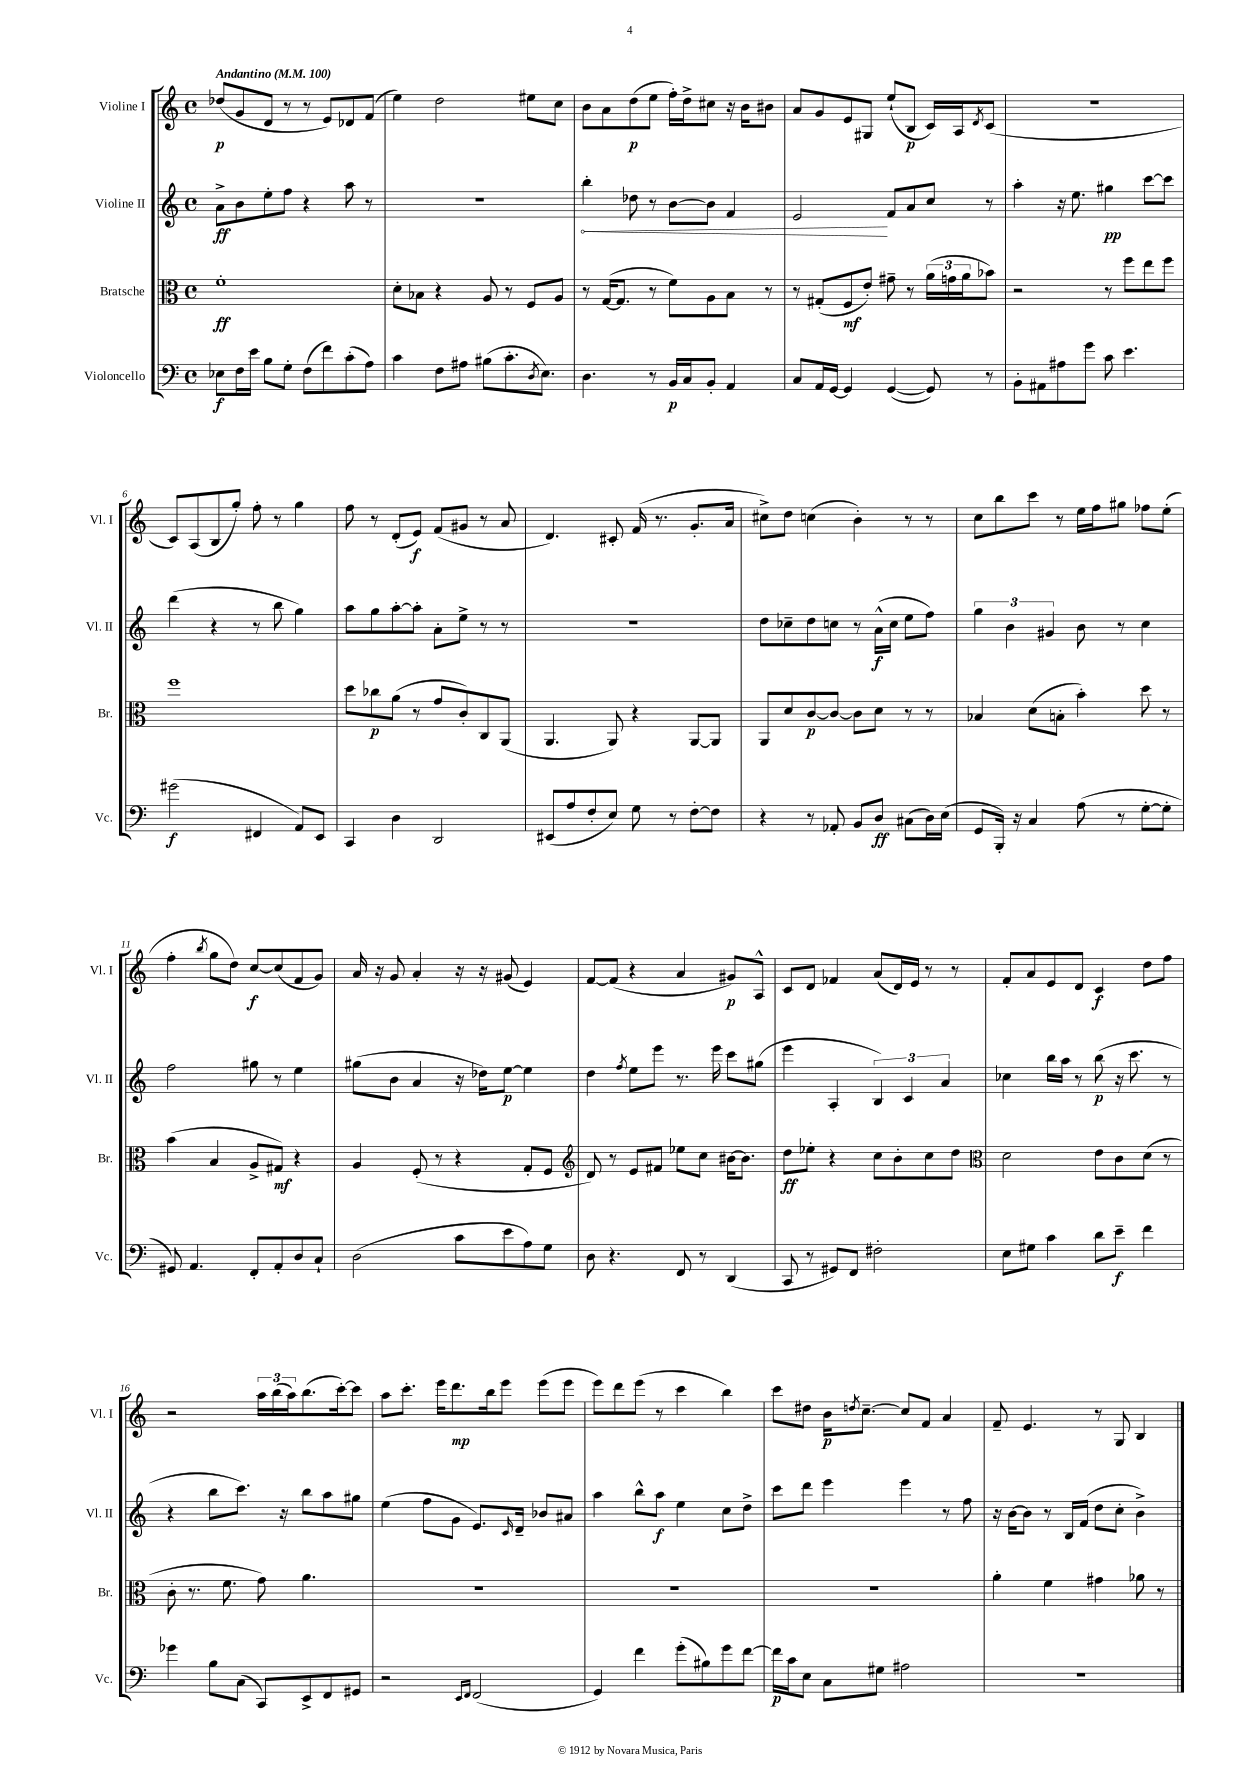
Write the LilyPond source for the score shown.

<<
\new StaffGroup <<
\new Staff = "s0" \with { instrumentName = "Violine I" shortInstrumentName = "Vl. I" } {
    \clef treble \key c \major \defaultTimeSignature \time 4/4 \tempo "Andantino" 4 = 100
    des''8\p( g'8 d'8 r8 r8 e'8) des'8 f'8( |
    e''4) d''2 eis''8 c''8 |
    b'8 a'8 d''8\p( e''8 f''16-.) d''16-> cis''8 r16 b'16 bis'8 |
    a'8 g'8 e'8 gis8 e''8-!( b8\p c'16) a16 \acciaccatura { d'8 } c'8( |
    R1 |
    c'8) a8( b8 g''8-.) f''8-. r8 g''4 |
    f''8 r8 d'8-.( e'8\f) f'8( gis'8 r8 a'8 |
    d'4.) cis'8-. f'16( r8. g'8.-. a'16 |
    cis''8->) d''8 c''4( b'4-.) r8 r8 |
    c''8 b''8 c'''8 r8 e''16 f''16 gis''8 fes''8 e''8-.( |
    f''4-. \acciaccatura { b''8 } g''8 d''8) c''8~\f c''8( f'8 g'8) |
    a'16 r16 g'8 a'4-. r16 r16 gis'8( e'4) |
    f'8~ f'8( r4 a'4 gis'8\p) a8-^ |
    c'8 d'8 fes'4 a'8( d'16) e'16 r8 r8 |
    f'8-. a'8 e'8 d'8 c'4\f d''8 f''8 |
    r2 \tuplet 3/2 { a''16 b''16( a''16) } b''8.( c'''16~-.) c'''8 |
    a''8 c'''8.-. e'''16 d'''8.\mp b''16 e'''8 e'''8( e'''8 |
    e'''8) d'''8 e'''8( r8 c'''4 b''4) |
    c'''8 dis''8 b'16\p \acciaccatura { d''8 } c''8.~-- c''8 f'8 a'4 |
    f'8-- e'4. r8 g8 b4 \bar "|." |
}
\new Staff = "s1" \with { instrumentName = "Violine II" shortInstrumentName = "Vl. II" } {
    \clef treble \key c \major \defaultTimeSignature \time 4/4
    a'8->\ff b'8 e''8-. f''8 r4 a''8 r8 |
    R1 |
    \once \override Hairpin.circled-tip = ##t b''4-.\< des''8 r8 b'8~ b'8 f'4 |
    e'2\! f'8 a'8 c''8 r8 |
    a''4-. r16 e''8. gis''4\pp c'''8~ c'''8 |
    d'''4( r4 r8 b''8 g''4) |
    a''8 g''8 a''8~-. a''8-. a'8-. e''8-> r8 r8 |
    r1 |
    d''8 ces''8-- d''8 c''8 r8 a'16-^\f( c''16 e''8 f''8) |
    \tuplet 3/2 { g''4 b'4 gis'4 } b'8 r8 c''4 |
    f''2 gis''8 r8 e''4 |
    gis''8( b'8 a'4 r16 des''16) e''8~\p e''4 |
    d''4 \acciaccatura { f''8 } e''8 e'''8 r8. e'''16 c'''8 gis''8( |
    e'''4 a4-. \tuplet 3/2 { b4) c'4 a'4 } |
    ces''4 b''16 a''16 r8 b''8\p( r16 c'''8. r8 |
    r4 b''8 c'''8.) r16 b''8 a''8 gis''8 |
    e''4( f''8 g'8 e'8.) \grace { c'16 } d'16-- bes'8 ais'8 |
    a''4 b''8-^ a''8\f e''4 c''8 d''8-> |
    c'''8 d'''8 e'''4 e'''4 r8 f''8 |
    r16 b'16~ b'8 r8 b16 f'16( d''8 c''8-. b'4->) \bar "|." |
}
\new Staff = "s2" \with { instrumentName = "Bratsche" shortInstrumentName = "Br." } {
    \clef alto \key c \major \defaultTimeSignature \time 4/4
    f'1-.\ff |
    d'8-. bes8 r4 a8 r8 f8 a8 |
    r8 g16~( g8. r8 f'8) a8 b8 r8 |
    r8 gis8-.( f8\mf e'8-.) gis'8-- r8 \tuplet 3/2 { a'16( g'16 a'16 } bes'8) |
    r2 r8 f''8 e''8 f''8 |
    f''1 |
    d''8 ces''8\p a'8( r8 g'8 c'8-.) c8 a,8( |
    a,4. a,8) r4 a,8~ a,8 |
    a,8 d'8 c'8~\p c'8~ c'8 d'8 r8 r8 |
    bes4 d'8( b8-. b'4-.) d''8 r8 |
    b'4( b4 a8-> gis8\mf) r4 |
    a4 f8-.( r8 r4 g8-. f8 |
    \clef treble d'8) r8 e'8 fis'8 ees''8 c''8 bis'16~ bis'8. |
    d''8\ff ees''8-. r4 c''8 b'8-. c''8 d''8 |
    \clef alto d'2 e'8 c'8 d'8( r8 |
    c'8-. r8. f'8. g'8) a'4. |
    R1 |
    R1 |
    R1 |
    a'4-. f'4 gis'4 aes'8 r8 \bar "|." |
}
\new Staff = "s3" \with { instrumentName = "Violoncello" shortInstrumentName = "Vc." } {
    \clef bass \key c \major \defaultTimeSignature \time 4/4
    ees8\f f16 e'16 b8 g8-. f8( f'8) c'8-.( a8) |
    c'4 f8 ais8 bis8( c'8.-. \acciaccatura { d8 } e8.) |
    d4. r8 b,16\p c16 b,8-. a,4 |
    c8 a,16 g,16~ g,4 g,4~( g,8) r8 |
    b,8-. ais,8 ais8 g'8 c'8 e'4. |
    gis'2\f( fis,4 a,8) e,8 |
    c,4 d4 d,2 |
    eis,8( a8 f8-. e8) g8 r8 f8~-. f8 |
    r4 r8 aes,8-. b,8 d8\ff cis8( d16) e16( |
    g,8 b,,16-.) r16 c4 a8( r8 g8~-. g8-. |
    gis,8) a,4. f,8-. a,8-. d8 c8-! |
    d2( c'8 e'8 a8) g8 |
    d8 r4. f,8 r8 d,4( |
    c,8 r8 gis,8) f,8 fis2-. |
    e8 gis8 c'4 d'8 e'8--\f f'4 |
    ges'4 b8 c8( c,8) e,8-> f,8 gis,8 |
    r2 \grace { e,16 f,16 } f,2( |
    g,4) f'4 g'8-.( bis8) g'8 f'8~ |
    f'16\p c'16 e8 c8 gis8 ais2 |
    R1 \bar "|." |
}
>>
>>
